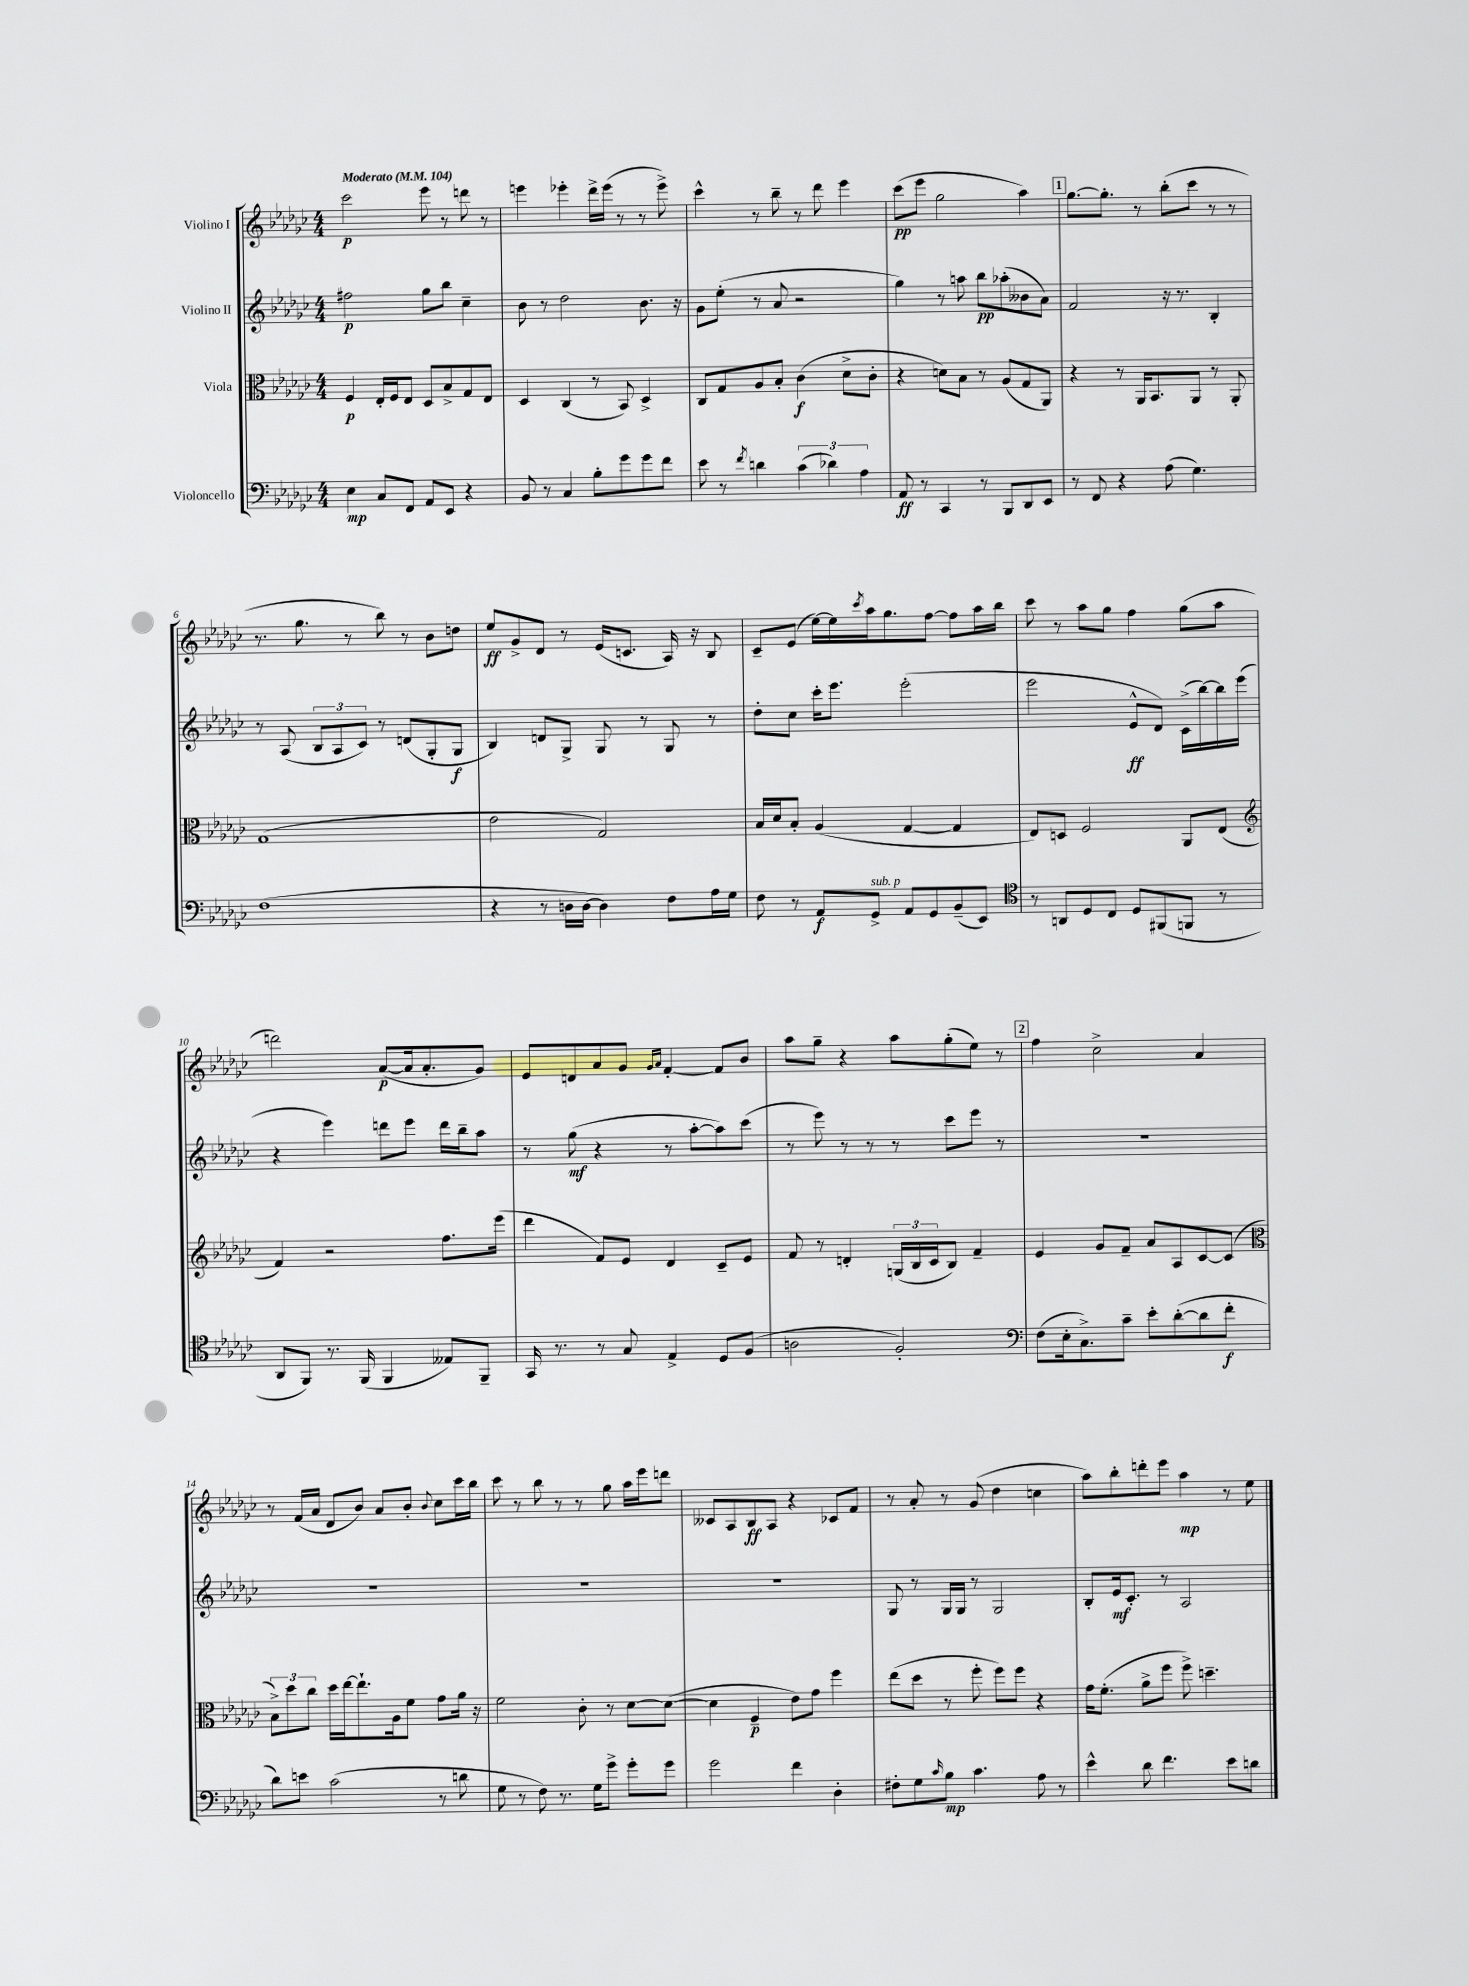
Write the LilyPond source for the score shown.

<<
\new StaffGroup <<
\new Staff = "s0" \with { instrumentName = "Violino I" } {
    \clef treble \key ges \major \numericTimeSignature \time 4/4 \tempo "Moderato" 4 = 104
    ces'''2\p ees'''8 r8 d'''8 r8 |
    e'''4 ees'''4-. des'''16-> ees'''16( r8 r8 ees'''8->) |
    ces'''4-^ r8 bes''8-- r8 des'''8 ees'''4 |
    ces'''8\pp( ees'''8 ges''2 aes''4) |
    \mark \markup { \box "1" } ges''8.~ ges''8.-. r8 bes''8-.( ces'''8 r8 r8 |
    r8. ges''8. r8 bes''8) r8 bes'8 d''8 |
    ees''8\ff ges'8-> des'8 r8 ees'16( c'8. aes16) r16 bes8 |
    ces'8-- ees'8( ees''16~) ees''16 \acciaccatura { ces'''8 } aes''16 ges''8. f''8~ f''8 aes''16 bes''16 |
    ces'''8 r8 aes''8 ges''8 f''4 ges''8( aes''8 |
    d'''2) aes'8~\p( aes'16 aes'8.-. ges'8) |
    ees'8 d'8 aes'8 ges'8 \grace { ges'16 aes'16 } f'4~-. f'8 bes'8 |
    aes''8 ges''8-- r4 aes''8 ges''8-.( ees''8) r8 |
    \mark \markup { \box "2" } f''4 ces''2-> aes'4 |
    r8 f'16( aes'16 des'8 bes'8) aes'8 bes'8-. \appoggiatura { bes'8 } ces''8 ces'''16 bes''16 |
    ces'''8 r8 bes''8 r8 r8 ges''8 aes''16 ees'''16 d'''8 |
    ceses'8 aes8 bes8\ff aes8 r4 ces'8 f'8 |
    r8 aes'8-. r8 ges'8( des''4 c''4 |
    aes''8) bes''8-. d'''8-. ees'''8 aes''4\mp r8 ees''8 \bar "|." |
}
\new Staff = "s1" \with { instrumentName = "Violino II" } {
    \clef treble \key ges \major \numericTimeSignature \time 4/4
    fis''2\p ges''8 bes''8 ces''4-- |
    bes'8 r8 des''2 bes'8. r16 |
    ges'8 ees''8-.( r8 aes'8 r2 |
    ges''4) r8 a''8 bes''8\pp aes''8-.( beses'8 aes'8) |
    \mark \markup { \box "1" } f'2 r16 r8. bes4-. |
    r8 aes8( \tuplet 3/2 { bes8 aes8 ces'8) } r8 d'8( ges8-. ges8\f |
    bes4) d'8 ges8-> ges8 r8 ges8 r8 |
    des''8-. ces''8 ces'''16-. ees'''8. ees'''2-.( |
    ees'''2 ees'8-^\ff des'8) ces'16->( bes''16~) bes''16 ees'''16( |
    r4 ees'''4) d'''8 ees'''8 d'''16 bes''16-- aes''8 |
    r8 ges''8\mf( r4 r8 aes''8~-. aes''8) ces'''8( |
    r8 ees'''8) r8 r8 r8 ces'''8 ees'''8 r8 |
    \mark \markup { \box "2" } R1 |
    R1 |
    R1 |
    R1 |
    ges8 r8 ges16 ges16 r8 ges2 |
    bes8-. ees'16\mf ces'8.-. r8 aes2 \bar "|." |
}
\new Staff = "s2" \with { instrumentName = "Viola" } {
    \clef alto \key ges \major \numericTimeSignature \time 4/4
    f4\p ees16-. f16 ees8 des8 bes8-> ges8 ees8 |
    des4 ces4( r8 bes,8) des4-> |
    ces8 ges8 aes8 bes8-. ces'4\f( des'8-> ces'8-. |
    r4 d'8) bes8 r8 aes8( ges8 aes,8) |
    \mark \markup { \box "1" } r4 r8 aes,16 bes,8. aes,8 r8 aes,8-. |
    ges1( |
    ees'2 ges2) |
    bes16 des'16 bes8-. aes4( ges4~ ges4 |
    ees8) d8 f2 aes,8 ees8( |
    \clef treble f'4) r2 f''8. ees'''16( |
    des'''4 f'8) ees'8 des'4 ces'8-- ees'8 |
    f'8 r8 d'4-. \tuplet 3/2 { g16( bes16 ces'16 } bes8) f'4-- |
    \mark \markup { \box "2" } ees'4 ges'8 f'8-- aes'8 aes8 ces'8~ ces'8( |
    \clef alto \tuplet 3/2 { bes8->) des''8 ces''8 } des''16 ees''16~ ees''8.-! aes16 f'8 ges'8 aes'16 r16 |
    f'2 ces'8-. r8 des'8~ des'8~( |
    des'4 f4--\p ees'8) ges'8 f''4 |
    ees''8( des''8 r8 f''8-. f''8) f''8 r4 |
    ges'16 f'8.-.( aes'8-> f''8 f''8->) d''4.-- \bar "|." |
}
\new Staff = "s3" \with { instrumentName = "Violoncello" } {
    \clef bass \key ges \major \numericTimeSignature \time 4/4
    ees4\mp ces8 f,8 aes,8 ees,8 r4 |
    bes,8 r8 ces4 bes8-. ges'8 ges'8 f'8 |
    ees'8 r8 \acciaccatura { f'8 } d'4 \tuplet 3/2 { ces'4( des'4) aes4 } |
    aes,8\ff r8 ces,4 r8 bes,,8 des,8 ees,8 |
    \mark \markup { \box "1" } r8 f,8 r4 aes8( ges4.) |
    f1( |
    r4 r8 d16 d16~ d4) f8 aes16 ges16 |
    f8 r8 aes,8\f ges,8->^\markup { \italic "sub. p" } aes,8 ges,8 bes,8--( ees,8) |
    \clef tenor r8 a,8 des8 ces8 des8 fis,8( f,8 r8 |
    aes,8 f,8) r8. f,16( f,4 eeses8) f,8-- |
    ges,16 r8. r8 ges8 ees4-> des8 f8( |
    a2 f2-.) |
    \mark \markup { \box "2" } \clef bass f8( ees16-. ces8.->) ces'8-- ees'8-. des'8~-.( des'8 f'8-.\f |
    des'8) e'8 ces'2( r8 d'8 |
    ges8 r8 f8) r8. ges16 ges'8-> ges'8-. ges'8 |
    ges'2 f'4 des4-. |
    fis8-. ges8 \grace { ces'16 } bes8\mp ces'4. aes8 r8 |
    ees'4-^ des'8 f'4. ees'8 d'8 \bar "|." |
}
>>
>>
